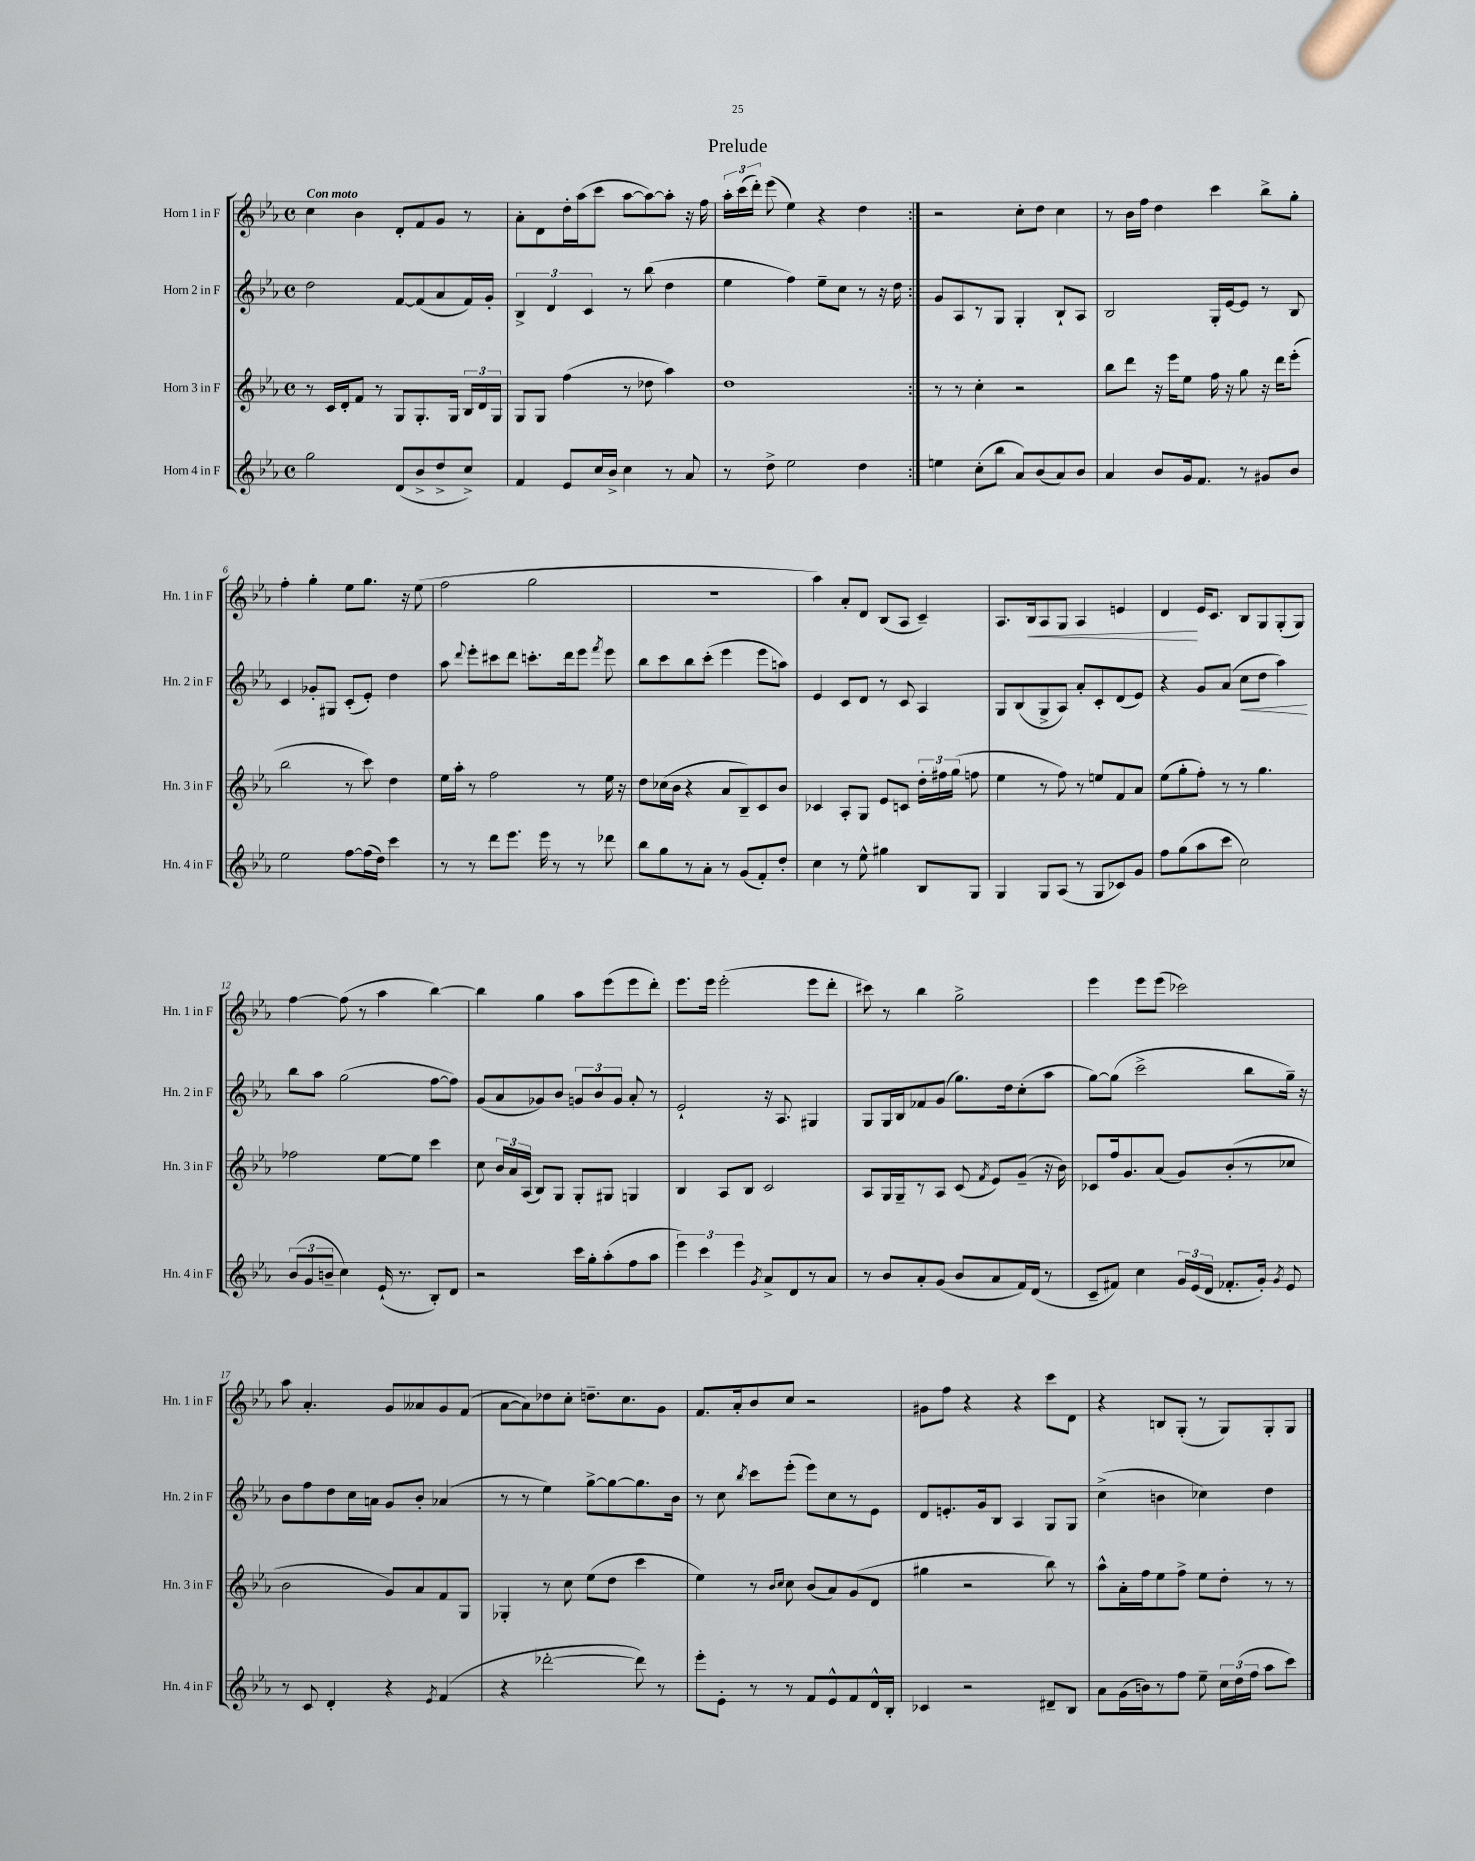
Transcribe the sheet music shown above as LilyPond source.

\header { title = "Prelude" }
<<
\new StaffGroup <<
\new Staff = "s0" \with { instrumentName = "Horn 1 in F" shortInstrumentName = "Hn. 1 in F" } {
    \clef treble \key ees \major \defaultTimeSignature \time 4/4 \tempo "Con moto"
    \autoBeamOff \repeat volta 2 { c''4 bes'4 d'8[-. f'8 g'8] r8 |
    aes'8[-. d'8 d''16-. aes''16( c'''8] aes''8[~ aes''8~) aes''8]-. r16 f''16 |
    \tuplet 3/2 { aes''16[-. c'''16( d'''16]-.) } ees'''8( ees''4) r4 d''4 | }
    r2 c''8[-. d''8] c''4 |
    r8 bes'16[ f''16] d''4 c'''4 bes''8[-> g''8]-. |
    f''4-. g''4-. ees''8[ g''8.] r16 ees''8( |
    f''2 g''2 |
    r1 |
    aes''4) aes'8[-. d'8] bes8[( aes8] c'4--) |
    aes8.[ bes16\< aes8 g8] aes4 e'4 |
    d'4\! ees'16[ c'8.] bes8[ g8 g8-.( g8]) |
    f''4~ f''8( r8 aes''4 bes''4~) |
    bes''4 g''4 aes''8[ ees'''8( ees'''8 d'''8]-.) |
    ees'''8.[ ees'''16] ees'''2-.( ees'''8[ d'''8]-. |
    cis'''8) r8 bes''4 g''2-> |
    ees'''4 ees'''8[ ees'''8]( ces'''2) |
    aes''8 aes'4.-. g'8[ aeses'8 g'8 f'8]( |
    aes'8[~ aes'8) des''8 c''8]-. d''8.[-- c''8. g'8] |
    f'8.[ aes'16-. bes'8 c''8] r2 |
    gis'8[ f''8] r4 r4 c'''8[ d'8] |
    r4 b8[ g8]-.( r8 g8[) g8-. g8] \bar "|." |
}
\new Staff = "s1" \with { instrumentName = "Horn 2 in F" shortInstrumentName = "Hn. 2 in F" } {
    \clef treble \key ees \major \defaultTimeSignature \time 4/4
    \autoBeamOff \repeat volta 2 { d''2 f'8[~ f'8( aes'8 f'16) g'16]-. |
    \tuplet 3/2 { bes4-> d'4 c'4 } r8 bes''8( d''4 |
    ees''4 f''4) ees''8[-- c''8] r8 r16 d''16 | }
    g'8[ aes8 r8 g8] g4-. bes8[-! aes8] |
    bes2 g16[-. ees'16~ ees'8] r8 bes8 |
    c'4 ges'8[-. gis8] c'8[-.( ees'8]-.) d''4 |
    aes''8 \appoggiatura { d'''8 } ees'''8[-. cis'''8 d'''8] c'''8.[-. d'''16 ees'''8] \acciaccatura { f'''8 } ees'''8 |
    bes''8[ c'''8 bes''8 c'''8]-.( ees'''4 ees'''8[ a''8]) |
    ees'4 c'8[ d'8] r8 c'8 aes4 |
    g8[ bes8( g8-> aes8]) aes'8[-. c'8-. d'8( ees'8]) |
    r4 g'8[ aes'8]( c''8[\< d''8] aes''4\!) |
    bes''8[ aes''8] g''2( f''8[~ f''8]) |
    g'8[( aes'8 ges'8) bes'8] \tuplet 3/2 { g'8[ bes'8 g'8] } aes'8-. r8 |
    ees'2-! r16 aes8. gis4 |
    g8[ g16 bes16 fes'8 g'8]( g''8.[) d''16 c''8-.( aes''8] |
    g''8[~) g''8]( c'''2-> bes''8[ g''16]--) r16 |
    bes'8[ f''8 d''8 c''16 a'16] g'8[ bes'8]-. aes'4( |
    r8 r8 ees''4) g''8[~-> g''8~ g''8. bes'16] |
    r8 c''8 \acciaccatura { bes''8 } c'''8[ ees'''8]-.( ees'''8[) c''8 r8 ees'8] |
    d'8[ e'8.-. g'16 bes8] aes4 g8[ g8] |
    c''4->( b'4 ces''4) d''4 \bar "|." |
}
\new Staff = "s2" \with { instrumentName = "Horn 3 in F" shortInstrumentName = "Hn. 3 in F" } {
    \clef treble \key ees \major \defaultTimeSignature \time 4/4
    \autoBeamOff \repeat volta 2 { r8 c'16[ d'16-. f'8] r8 g8[ g8.-. g16] \tuplet 3/2 { bes16[ d'16 g16] } |
    g8[ g8] f''4( r8 des''8 aes''4) |
    d''1 | }
    r8 r8 c''4-. r2 |
    bes''8[ d'''8] r16 ees'''16[ ees''8] f''16 r16 g''8 r16 d'''16[ ees'''8]-.( |
    bes''2 r8 c'''8) d''4 |
    ees''16[ aes''16]-. r8 f''2 r8 ees''16 r16 |
    d''8[ ces''16( bes'16] r4 aes'8[ bes8--) c'8 bes'8] |
    ces'4 aes8[-. g8] ees'8[ c'8] \tuplet 3/2 { d''16[-. fis''16 g''16]( } f''8 |
    ees''4 r8 f''8) r8 e''8[ f'8 aes'8] |
    ees''8[( g''8-. f''8]-.) r8 r8 g''4. |
    fes''2 ees''8[~ ees''8] c'''4 |
    c''8 \tuplet 3/2 { bes'16[ aes'16 aes16]( } bes8[) g8] g8[-. gis8] g4 |
    bes4 aes8[ bes8] c'2 |
    aes8[ g16 g16-- r8 aes8] c'8( \acciaccatura { f'8 } ees'8[) g'8]--( r16 bes'16) |
    ces'8[ f''16 g'8. aes'8]( g'8[) bes'8-.( r8 ces''8] |
    bes'2 g'8[) aes'8 f'8 g8] |
    ges4-. r8 c''8 ees''8[( d''8] c'''4 |
    ees''4) r8 \grace { bes'16[ c''16] } c''8 bes'8[( aes'8) g'8( d'8] |
    gis''4 r2 bes''8) r8 |
    aes''8[-^ aes'16-. f''16 ees''8 f''8]-> ees''8[ d''8]-. r8 r8 \bar "|." |
}
\new Staff = "s3" \with { instrumentName = "Horn 4 in F" shortInstrumentName = "Hn. 4 in F" } {
    \clef treble \key ees \major \defaultTimeSignature \time 4/4
    \autoBeamOff \repeat volta 2 { g''2 d'8[( bes'8-> d''8-> c''8]->) |
    f'4 ees'8[ c''16 bes'16]-> c''4 r8 aes'8 |
    r8 d''8-> ees''2 d''4 | }
    e''4 c''8[-.( bes''8] aes'8[) bes'8( aes'8) bes'8] |
    aes'4 bes'8[ g'16 f'8.] r8 gis'8[ bes'8] |
    ees''2 f''8[~ f''16( d''16]) c'''4 |
    r8 r8 d'''8[ ees'''8.] ees'''16 r8 r8 des'''8 |
    bes''8[ g''8 r8 aes'8]-. r8 g'8[( f'8-.) d''8]-. |
    c''4 r8 ees''8-^ gis''4 bes8[ g8] |
    g4 g8[ aes8]( r8 g8[ ces'8) g'8] |
    f''8[ g''8( aes''8 c'''8] c''2) |
    \tuplet 3/2 { bes'8[( g'8 b'8]-- } c''4) ees'16-!( r8. bes8[-.) d'8] |
    r2 c'''16[ g''16-. aes''8-.( f''8 aes''8] |
    \tuplet 3/2 { ees'''4) c'''4 ees'''4 } \acciaccatura { g'8 } aes'8[-> d'8 r8 aes'8] |
    r8 bes'8[ aes'8-. g'8]( bes'8[ aes'8 f'16) d'16]( r8 |
    c'8[-- fis'8]) c''4 \tuplet 3/2 { g'16[ ees'16( d'16] } fes'8.[-. g'16]-.) \acciaccatura { g'8 } ees'8 |
    r8 c'8 d'4-. r4 \acciaccatura { ees'8 } f'4( |
    r4 des'''2~-. des'''8) r8 |
    ees'''8[-. ees'8]-. r8 r8 f'8[ ees'8-^ f'8 d'16-^ bes16]-. |
    ces'4 r2 dis'8[-- bes8] |
    aes'8[ g'16( b'16) r8 f''8] ees''8-- \tuplet 3/2 { c''16[ d''16( f''16] } aes''8[ c'''8]) \bar "|." |
}
>>
>>
